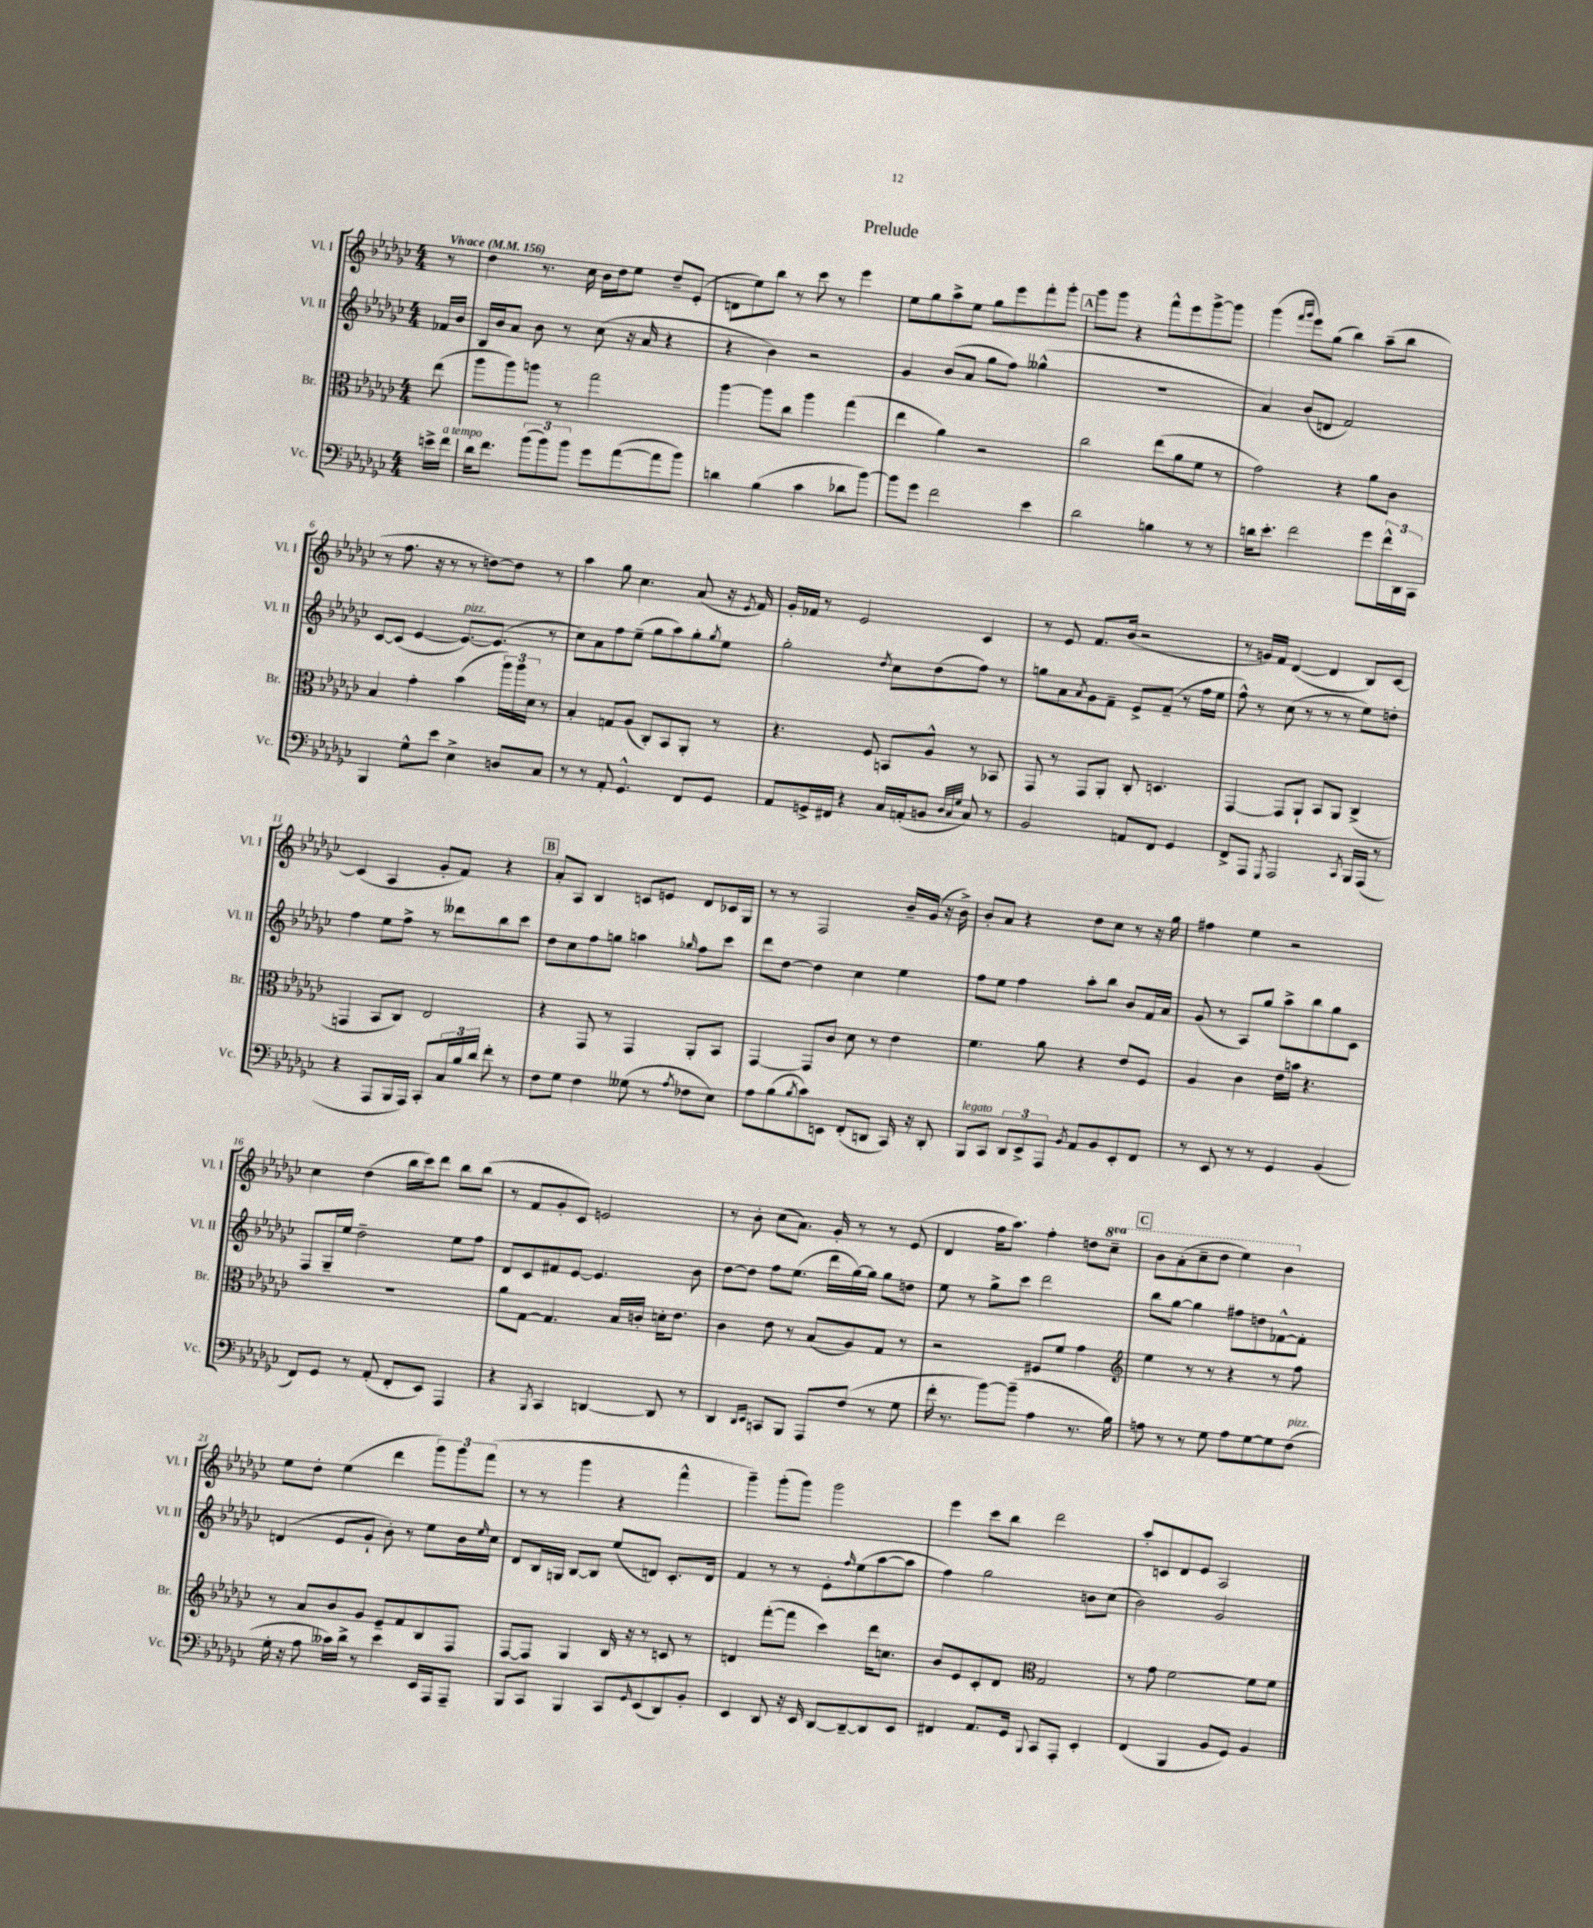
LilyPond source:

\header { title = "Prelude" }
<<
\new StaffGroup <<
\new Staff = "s0" \with { instrumentName = "Vl. I" shortInstrumentName = "Vl. I" } {
    \clef treble \key ges \major \numericTimeSignature \time 4/4 \set Staff.ottavationMarkups = #ottavation-simple-ordinals \partial 8 \tempo "Vivace" 4 = 156
    r8 |
    des''4 r8. ces''16 bes'16 des''16 ees''8 des''8-- ees'8-.( |
    d'8 ees''8) bes''8 r8 ces'''8 r8 ees'''4 |
    ees''8 ges''8 aes''8-> ees''8 ges''8 ees'''8 f'''8-. ges'''8-. |
    \mark \markup { \box "A" } ges'''8 ges'''8 r4 f'''8-^ ees'''8 ges'''8~-> ges'''8 |
    ges'''4( \grace { f'''16 ges'''16 } ees'''8) ges''8( bes''4) aes''8--( bes''8 |
    r8 f''8. r16 r8 r8 d''8~) d''8 r8 |
    aes''4 ges''8 ces''4. aes'8( r16 \acciaccatura { ees'8 } f'16) |
    ges'16-. fes'16 r8 ees'2 ces'4 |
    r8 ees'8 f'8. bes'16( r2 |
    r8 g'16) f'16 des'4~( des'4 bes8) ces'8~ |
    ces'4( aes4 ges'8-. f'8) r4 |
    \mark \markup { \box "B" } aes'8-. aes8 bes4 c'8 e'8 des'8 ces'16 ges16 |
    r8 r8 f2 bes'16-- ges'16( r16 bes'16->) |
    bes'8-. aes'8 r4 des''8 ces''8 r8 r16 ges''16 |
    fis''4 ees''4 r2 |
    ces''4 des''4( bes''16 ces'''16) des'''8 bes''8 bes''8( |
    r8 f'8 ges'8-. ces'8) e'2 |
    r8 bes'8-. ces''8( aes'8.) ges'16-. r8 r8 ees'8( |
    des'4 f''16 aes''8.) f''4-. d''8 \ottava #1 ces'''8-- |
    \mark \markup { \box "C" } bes''8 aes''8-.( ces'''8-- des'''8 ees'''4) bes''4 \ottava #0 |
    ees''8 des''8-. ees''4( des'''4 \tuplet 3/2 { ges'''8) ges'''8 f'''8( } |
    r8 r8 ges'''4 r4 f'''4-^ |
    ges'''4--) ges'''8-.( ges'''8) ges'''2 |
    ees'''4 ces'''8 bes''8 des'''2 |
    aes''8-. c'8 des'8 ees'8 aes2 \bar "|." |
}
\new Staff = "s1" \with { instrumentName = "Vl. II" shortInstrumentName = "Vl. II" } {
    \clef treble \key ges \major \numericTimeSignature \time 4/4 \partial 8
    fes'16 bes'16 |
    bes16 bes'16 aes'8 bes'8 r8 ces''8( r16 aes'16 r4 |
    r4 bes'4) r2 |
    ges'4 bes'8( aes'8 ges''8 f''8) geses''4-^( |
    \mark \markup { \box "A" } R1 |
    aes'4) bes'8( d'8 f'2) |
    ces'8~ ces'8( ees'4~ ees'8.~^\markup { \italic "pizz." }) ees'8.( r8 |
    ces''8) aes'8 f''8 ees''8--( ges''8 aes''8) ges''8-. \acciaccatura { ges''8 } ees''8 |
    ges''2-. \acciaccatura { des''8 } ces''8 des''8( f''8) r8 |
    g''8 aes'8 \acciaccatura { aes'8 } ges'8 f'8-- ees'8-> f'8--( r8 f''16 ees''16 |
    f''8-^) r8 ces''8( r8 r8 r8 ees''8) d''8-. |
    f''4 ees''8 f''8-> r8 deses'''8 bes''8 ces'''8 |
    \mark \markup { \box "B" } des''8 ces''8 f''8 g''8 a''4 \grace { ges''16 } f''8 ces'''8 |
    des'''8 des''8~ des''4 ces''4 ees''4 |
    f''8 ees''8 f''4 aes''8-. bes''8 bes'8 f'16 aes'16 |
    ges'8( r8 aes8) ges''8 aes''8-> bes''8 ges''8 ces'8 |
    f8 ges16-- ees''16 des''2-- ees''8 f''8 |
    des'8 ces'8 fis'8 ees'8~ ees'4. bes'8 |
    des''8~ des''8 f''8 ees''8.( des'''16 ges''16~) ges''16 ges''8 d''8 |
    ees''8 r8 ges''8-> ces'''8 des'''2 |
    \mark \markup { \box "C" } bes''8 ges''8~ ges''4 fis''8 d''8 fes'8~-^ fes'8-. |
    d'4( ees'8 ges'8-! bes'8-.) r8 ees''8 bes'16 \grace { ees''16 } ces''16 |
    des'8 bes16 g16 bes8~ bes8 ees''8( d'8) ces'8.-. d'16 |
    f'4 r8 r8 ees'8-. \grace { f''16 } ees''8( aes''8~ aes''8 |
    f''4) ges''2 b'8 ces''8( |
    bes'2) ges'2 \bar "|." |
}
\new Staff = "s2" \with { instrumentName = "Br." shortInstrumentName = "Br." } {
    \clef alto \key ges \major \numericTimeSignature \time 4/4 \partial 8
    ees''8( |
    aes''8 aes''8) a''8 r8 ges''2 |
    aes''4~ aes''8 ces''8 aes''4 ges''4( |
    ees''4 aes'4) r2 |
    \mark \markup { \box "A" } ces''2 ees''8( aes'8 f'8 r8 |
    ges'2) r4 aes'8 ces'8 |
    bes4 ges'4-. bes'4( \tuplet 3/2 { aes''16) aes''16 des'16 } r8 |
    bes4-. g8 aes8( ces8-.) bes,8 aes,8-. r8 |
    r4. f8 b,8 aes8-^ r8 bes,8 |
    ges,8 r8 ges,8 aes,8-. ces8-. d4. |
    ges,4~ ges,8 aes,8-! bes,8 aes,8 ces4->( |
    g,4 bes,8 ces8) ees2 |
    \mark \markup { \box "B" } r4 ges,8 r8 ges,4 aes,8-. bes,8 |
    ges,4~ ges,8 ces'8 des'8 r8 ees'4 |
    f'4. aes'8 r4 ees'8 f8 |
    aes4 ces'4 ees'16 b'16 r4. |
    R1 |
    aes'8 ges8~ ges4. bes16 c'16-. d'16-. ees'8. |
    ces'4 ees'8 r8 bes8( aes8) ges8 r8 |
    r2 fis8 f'8 ges'4 |
    \mark \markup { \box "C" } \clef treble ees''4 r8 r8 r4 r8 f''8 |
    r8 aes'8 bes'8 ges'8 ees'8-- f'8 bes8 f8 |
    f8~ f8 ges4 bes16 r16 r8 c'8 r8 |
    d'4 f'''8~-.( f'''8 ces'''4) des'''16 c''8. |
    bes'8 ees'8 ces'8-. des'8 \clef alto ges2 |
    r8 ges'8 f'2~ f'8 f'8 \bar "|." |
}
\new Staff = "s3" \with { instrumentName = "Vc." shortInstrumentName = "Vc." } {
    \clef bass \key ges \major \numericTimeSignature \time 4/4 \partial 8
    e'16-> f'16^\markup { \italic "a tempo" } |
    des'16 f'8. \tuplet 3/2 { bes'8( bes'8) bes'8 } ges'8 aes'8~( aes'8 bes'8) |
    d'4 bes4( ces'4 des'8 bes'8~) |
    bes'8 ges'8 f'2 ees'4 |
    \mark \markup { \box "A" } des'2 b4 r8 r8 |
    d'16 ees'8.-. f'2 ges'8 \tuplet 3/2 { f'16-^ des,16 ces,16 } |
    bes,,4 ges8-^ ees'8 ees4-> d8 ces8 |
    r8 r8 aes,8-. ges,4.-^ f,8 ges,8 |
    aes,8 g,16-> fis,16 r4 ces16 a,16-.( b,8 \grace { des32 ces32 ges32 } ces8) r8 |
    bes,2 a,8 f,8 ges,4 |
    f,8-> aes,,8 \acciaccatura { ges,,8 } aes,,2 \acciaccatura { ces,8 } bes,,16 aes,,16( r8 |
    r4 aes,,8 bes,,16 aes,,16) ces,8-. \tuplet 3/2 { ces16 bes16 des'16 } f'8-. r8 |
    \mark \markup { \box "B" } f8 ges8 f4 geses8( r8 \acciaccatura { aes8 } fes8 ees8) |
    aes8 bes8( \acciaccatura { bes8 } ces'8) e,8 f,8-.( d,8 ces,16) r16 d,8-. |
    bes,,8^\markup { \italic "legato" } ces,8 \tuplet 3/2 { des,8 ees,8-> aes,,8 } \acciaccatura { bes,8 } aes,8 bes,8 ees,8-. f,8 |
    r8 ees,8 r8 r8 ges,4 bes,4( |
    f,8) ges,8 r8 aes,8-.( f,8-. ees,8) aes,,4 |
    r4 \acciaccatura { bes,,8 } ces,4 d,4~ d,8 r8 |
    des,4 \grace { des,16 ees,16 } c,8 bes,,8 aes,,8 f8( r8 ges8 |
    f'16-. r8. bes'8~) bes'8--( aes4 r8. bes16) |
    \mark \markup { \box "C" } a8 r8 r8 ges8 a8 ges8~ ges8 f8^\markup { \italic "pizz." }( |
    ges16-. r16 aes8 ceses'16) des'16-> r8 ees'4 ees,16 aes,,16 aes,,8-- |
    bes,,8 ces,8 bes,,4 ces,8 \grace { ges,16 } ees,8( des,8) bes,8-. |
    ees,4 des,8 r16 ees,16 des,8~ des,8~-- des,8 ees,8 |
    fis,4 aes,8. ges,16 \appoggiatura { bes,,8 } ces,8 aes,,8-. ees,4-. |
    f,4( bes,,4 bes,8 ges,8) bes,4 \bar "|." |
}
>>
>>
